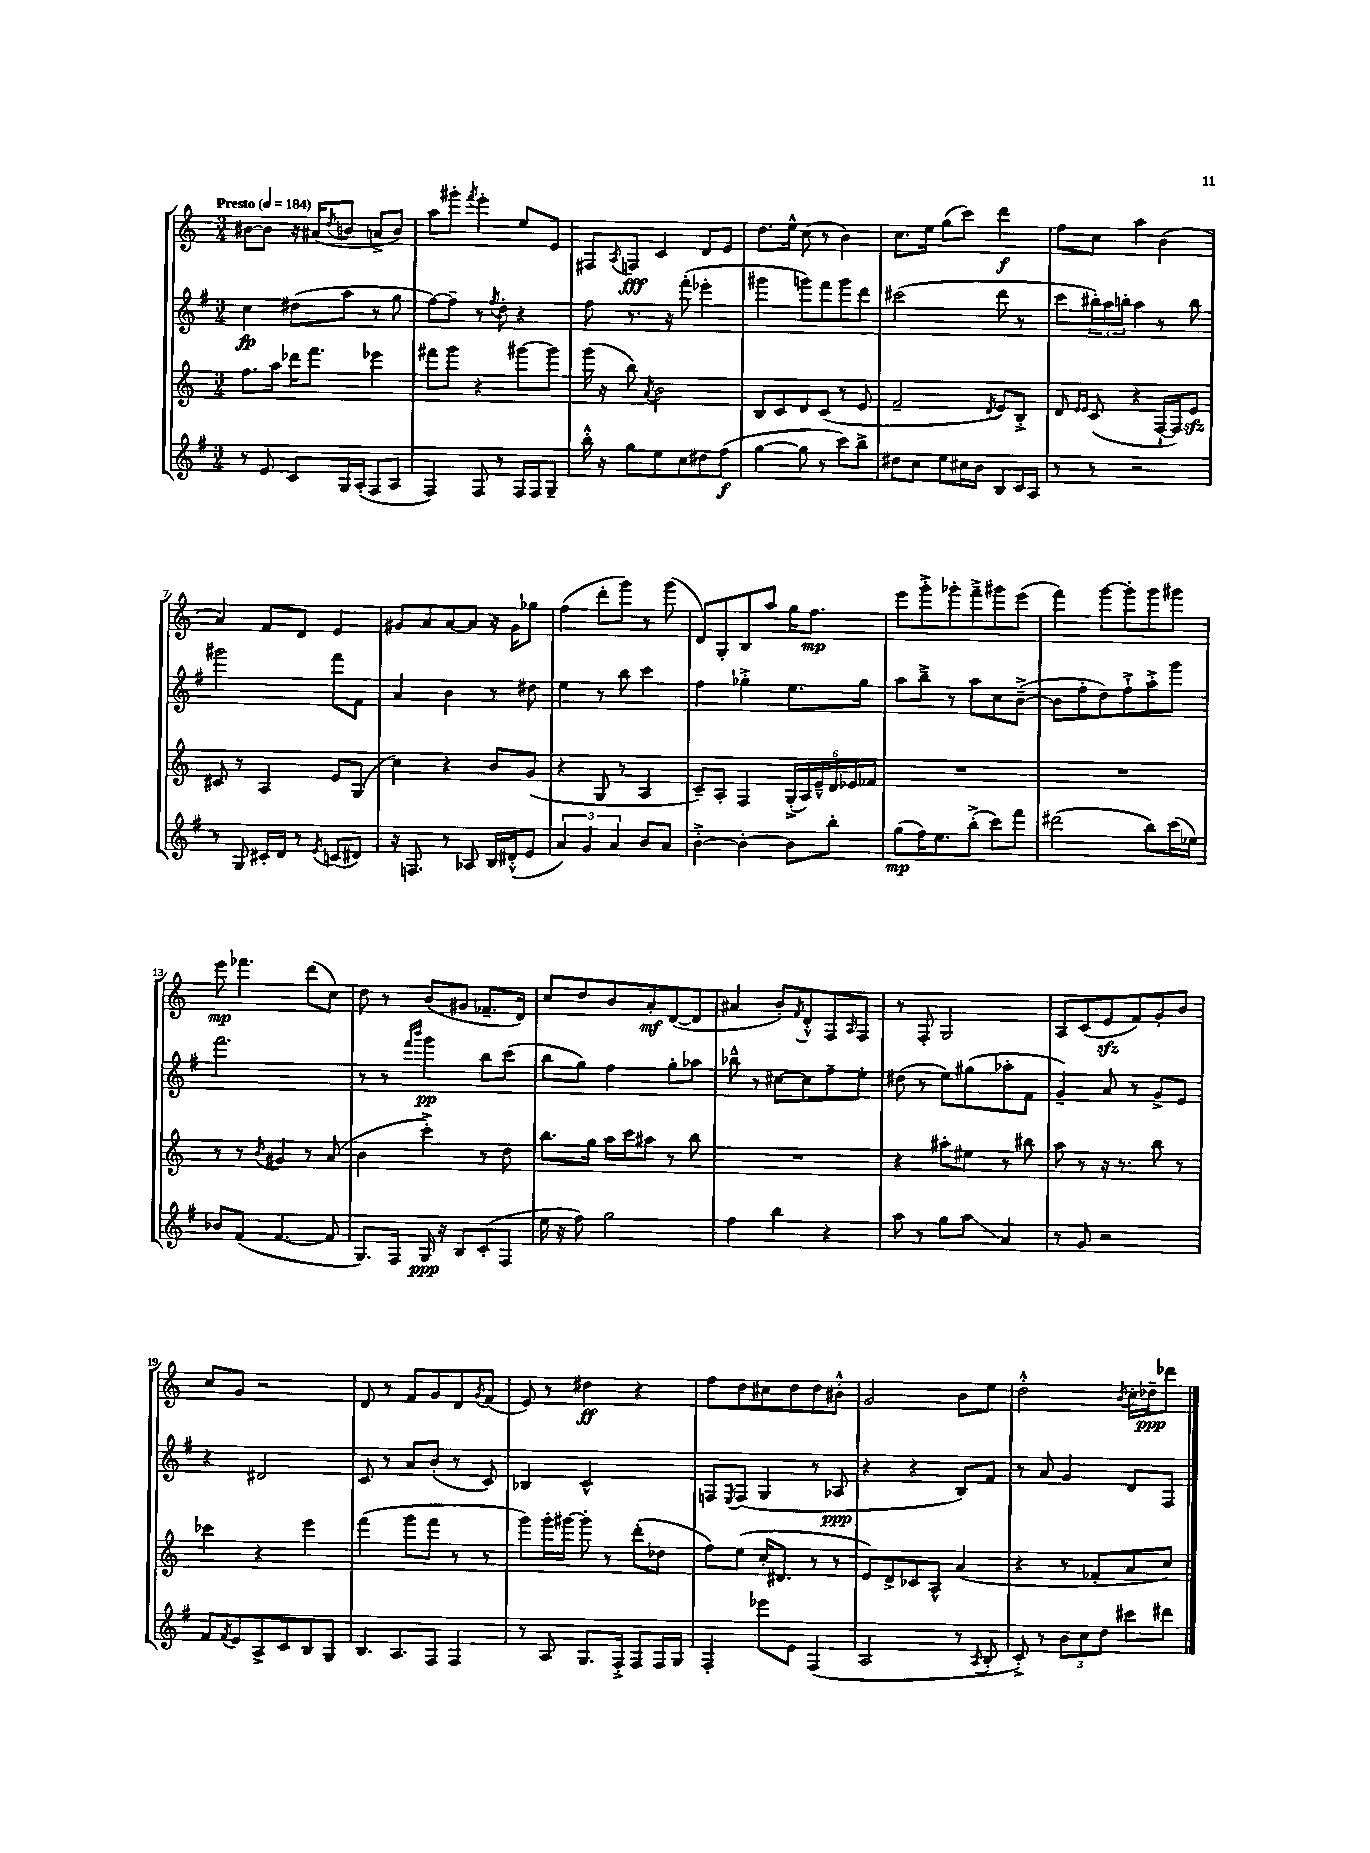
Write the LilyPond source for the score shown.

<<
\new StaffGroup <<
\new Staff = "s0" {
    \clef treble \key c \major \numericTimeSignature \time 3/4 \tempo "Presto" 4 = 184
    bis'8~ bis'8 r16 ais'16( \acciaccatura { d''8 } b'8 a'8-> b'8) |
    a''8 gis'''8-. \acciaccatura { f'''8 } e'''4-. e''8 e'8 |
    fis8 \acciaccatura { a8 } f8\fff c'4 d'8 e'8 |
    d''8. e''16-^ c''8( r8 b'4) |
    c''8. e''16 g''8( c'''8) d'''4\f |
    f''8 c''8 a''4 b'4( |
    a'4) f'8 d'8 e'4 |
    gis'8 a'8 a'8~ a'8 r16 gis'16 ges''8 |
    f''4( d'''8-. g'''8) r8 g'''8( |
    d'8) g8-. b8 a''8 g''16 f''8.\mp |
    e'''8 g'''8-.-> ges'''8-. f'''8---> gis'''8 e'''8( |
    f'''4) g'''8~ g'''8-. g'''8 gis'''8 |
    e'''8\mp fes'''4. d'''8( c''8) |
    d''8 r8 b'8( gis'8 fes'8.-- d'16) |
    c''8 d''8 b'8 a'8-.\mf d'8~( d'8 |
    ais'4 b'8-.) \acciaccatura { f'8 } d'8-.-^ f8 \grace { a16 } f8 |
    r8 f8-. g2 |
    a8 c'8( e'8\sfz f'8) g'8-. b'8 |
    c''8 g'8 r2 |
    d'8 r8 f'8 g'8 d'8 \acciaccatura { g'8 } f'8( |
    e'8) r8 dis''4\ff r4 |
    f''8 d''8 cis''8 d''8 d''8 bis'8-.-^ |
    g'2 b'8 e''8 |
    d''2-.-^ \acciaccatura { b'8 } c''16-. des''16--\ppp des'''8 \bar "|." |
}
\new Staff = "s1" {
    \clef treble \key g \major \numericTimeSignature \time 3/4
    c''4\fp dis''8( a''8 r8 g''8 |
    fis''8~) fis''8-- r8 \acciaccatura { fis''8 } d''8-. r4 |
    fis''8 r8. r16 fis'''8-.( ees'''4-. |
    gis'''4 g'''8) fis'''8 g'''8 d'''8 |
    cis'''2( d'''8 r8 |
    c'''8 \tuplet 3/2 { bis''16-.) a''16 b''16-. } a''4 r8 b''8 |
    gis'''2 fis'''8 fis'8 |
    a'4 b'4 r8 dis''8 |
    e''4 r8 b''8 c'''4 |
    fis''4 ges''4-.-> e''8. ges''16 |
    a''8 b''8---> r8 a''8 c''8 b'8~--->( |
    b'8 fis''8-. d''8) fis''8-!-> a''8-.-> g'''8 |
    fis'''2. |
    r8 r8 \grace { fis'''16 b'''16 } g'''4\pp b''8 c'''8( |
    b''8 g''8) fis''4 g''8-. aes''8 |
    bes''8---^ r8 cis''8~ cis''8 fis''8-- e''8-. |
    dis''8( r8 e''8) gis''8( aes''8-. fis'8 |
    g'4--) a'8 r8 g'8-> e'8 |
    r4 dis'2 |
    c'8 r8 a'8 b'8-.( r8 c'8) |
    bes4 c'2-^ |
    f8 \acciaccatura { e8 } f8( g4 r8 aes8\ppp |
    r4 r4 b8) fis'8 |
    r8 a'8 g'4 d'8 fis8 \bar "|." |
}
\new Staff = "s2" {
    \clef treble \key c \major \numericTimeSignature \time 3/4
    f''8. a''16 des'''16 f'''8. ees'''4 |
    fis'''8 g'''8 r4 gis'''8~ gis'''8 |
    g'''16( r16 b''8) \acciaccatura { a'8 } b'2 |
    b8 c'8 d'8 c'8( r8 e'8 |
    f'2-- \acciaccatura { d'8 } e'8) b8-.-> |
    d'8 \grace { e'16 e'16 } c'8( r4 f16~-! f16) e'8\sfz |
    cis'8 r8 a4 e'8 g8( |
    c''4) r4 b'8 g'8( |
    r4 g8 r8 a4 |
    c'8--) a8-. f4 \tuplet 6/4 { g16-.->( a16) e'16---^ d'16 ees'16 fes'16 } |
    R2. |
    R2. |
    r8 r8 \acciaccatura { b'8 } gis'4 r8 a'8( |
    b'4 c'''4-.->) r8 d''8 |
    b''8. g''16 a''16 c'''16 ais''8 r8 b''8 |
    R2. |
    r4 ais''8-. eis''8 r8 bis''8 |
    a''8 r8 r16 r8. b''8 r8 |
    ces'''4 r4 e'''4 |
    f'''4( g'''8 f'''8 r8 r8 |
    g'''8) g'''16-. gis'''16~ gis'''8-. r8 d'''8-.( des''8 |
    f''8) e''8( c''16-. dis'8. r8 r8 |
    e'8) d'8-> ces'8 a8-^ a'4( |
    r4 r8 fes'8-. a'8 c''8) \bar "|." |
}
\new Staff = "s3" {
    \clef treble \key g \major \numericTimeSignature \time 3/4
    r8 e'8 c'8 g16 a16-.( fis8 a8 |
    fis4) fis8 r8 fis16 fis16 g8-- |
    b''16-.-^ r16 g''8 e''8 c''8 dis''8 fis''8\f( |
    g''4~ g''8 r8 c'''8) b''8-> |
    dis''8 c''8 e''8 cis''16 b'16 b8 c'16 a16 |
    r8 r8 r2 |
    r8 g8 cis'16-. d'16 r8 \acciaccatura { e'8 } c'8( dis'8) |
    r16 f8. r8 aes8 b16 dis'16-.-^( e'8 |
    \tuplet 3/2 { a'4) g'4 a'4 } b'8 a'8 |
    b'4~-.-> b'4~-. b'8 b''8-. |
    g''8\mp( fis''16) e''8. b''8-.->( c'''8) fis'''8 |
    dis'''2( b''8) c'''16( ees''16) |
    bes'8 fis'8( fis'4.~ fis'8 |
    g8.) fis16 g16\ppp r16 b8 c'8-.( fis8 |
    e''16 r16 fis''8) g''2 |
    fis''4 b''4 r4 |
    a''8 r8 g''8 a''8\glissando a'4 |
    r8 g'8 r2 |
    fis'8 \acciaccatura { fis'8 } e'8 a8-> c'8 b8 g8 |
    b8. a8. fis8 fis4 |
    r8 a8 g8. fis16-.-> fis8 fis16 g16 |
    fis4-. ees'''8 e'8 fis4( |
    a2 r8 \acciaccatura { a8 } b8-. |
    c'8-.->) r8 \tuplet 3/2 { b'8 c''8 d''8 } cis'''8 dis'''8 \bar "|." |
}
>>
>>
